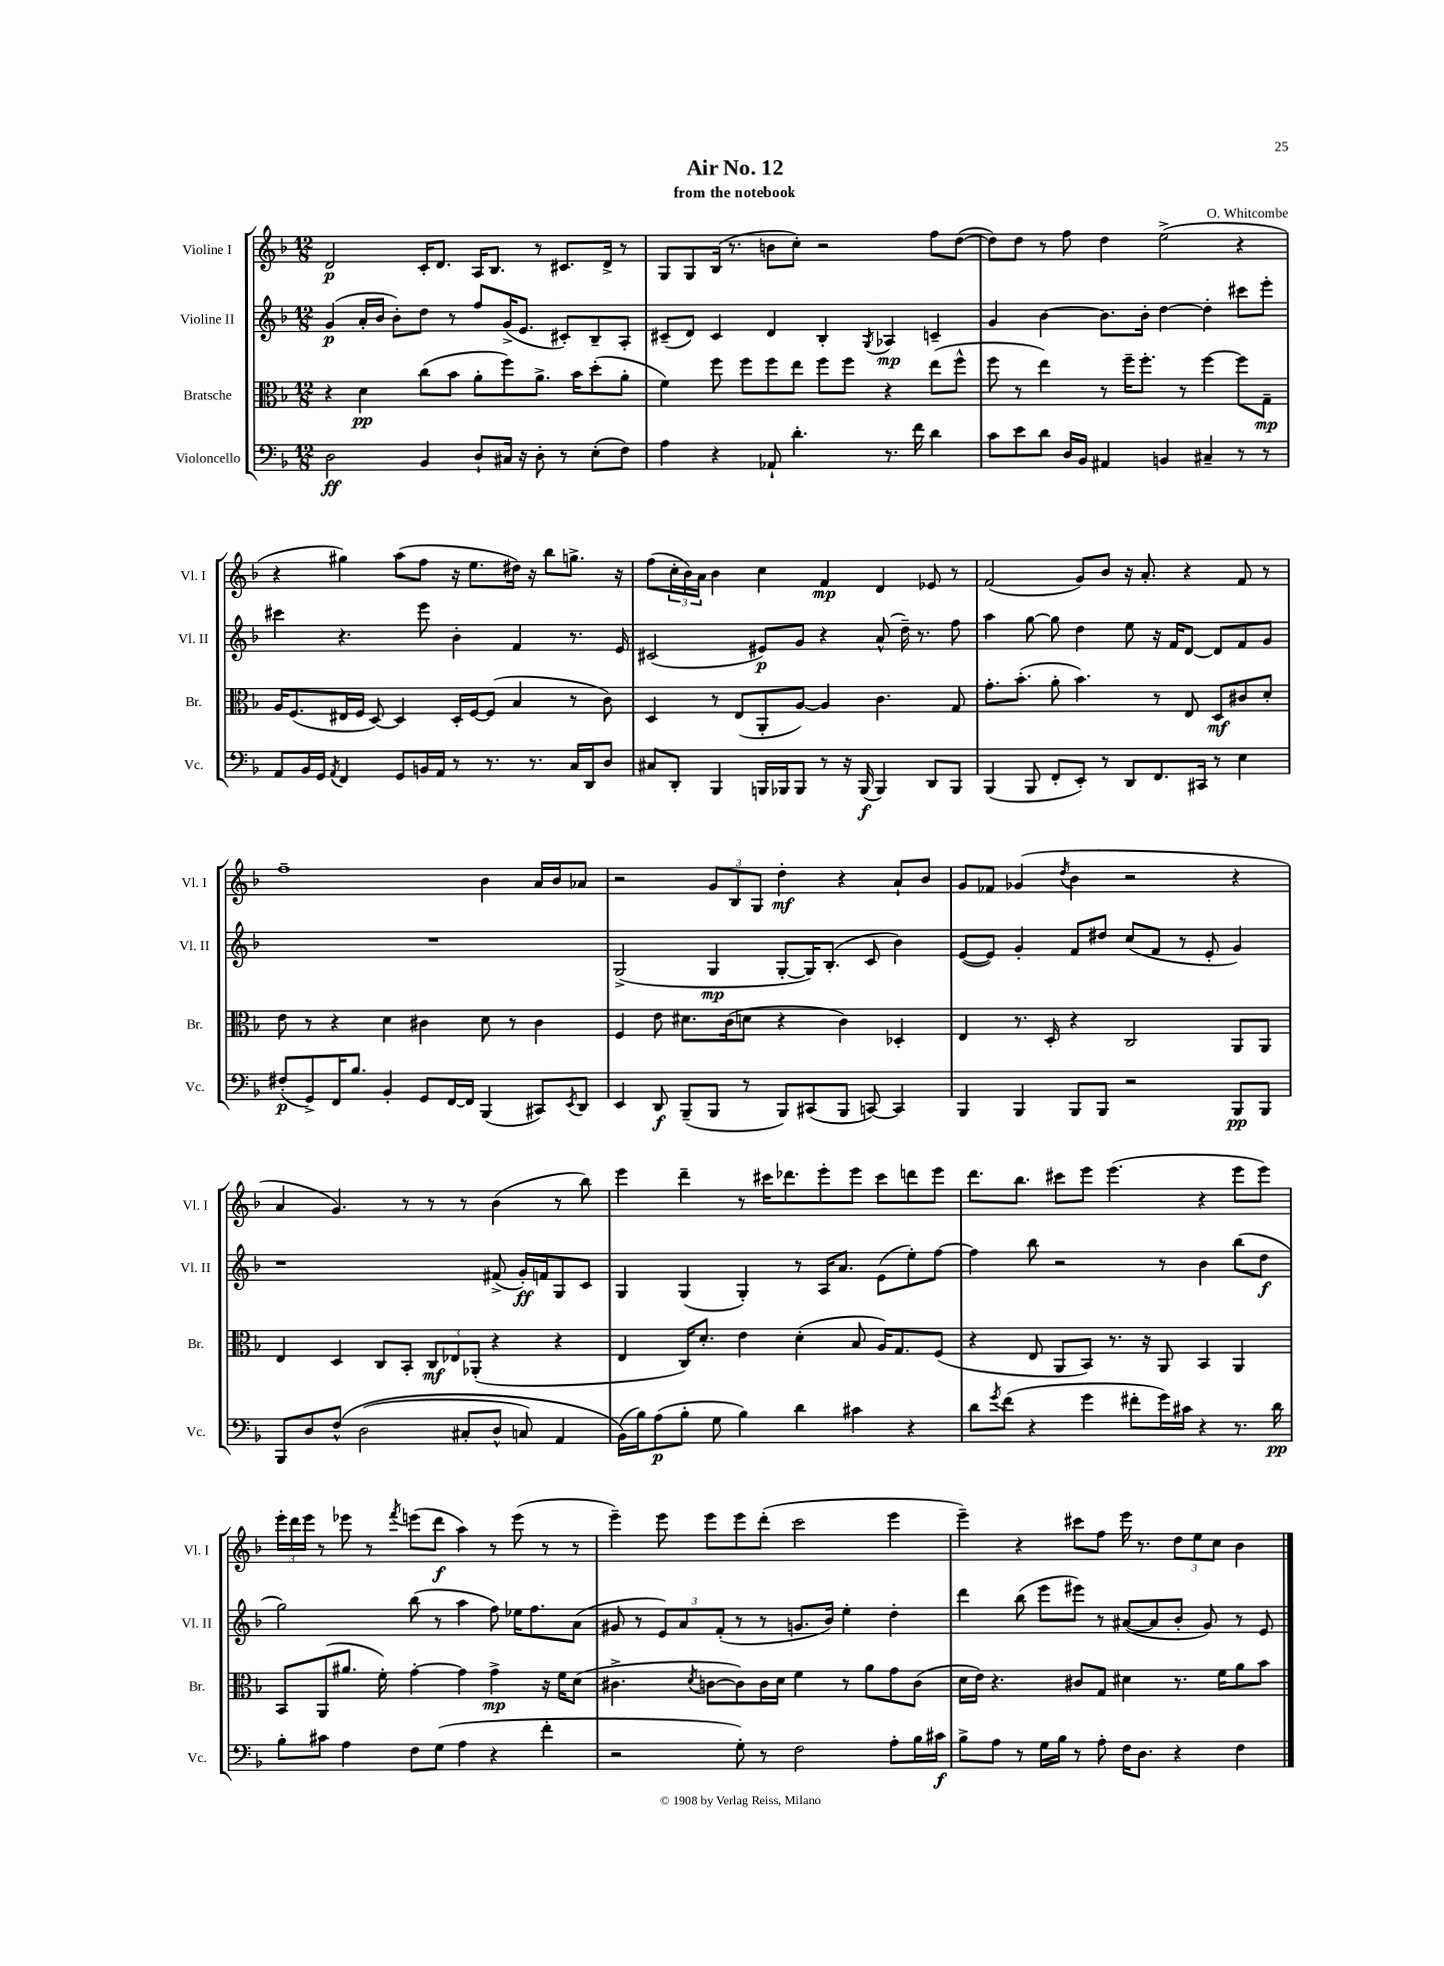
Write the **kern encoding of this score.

**kern	**kern	**kern	**kern
*staff4	*staff3	*staff2	*staff1
*clefF4	*clefC3	*clefG2	*clefG2
*k[b-]	*k[b-]	*k[b-]	*k[b-]
*M12/8	*M12/8	*M12/8	*M12/8
2D	4r	(4g	2d
.	4d	16a'	.
.	.	16b-	.
.	.	8b-')	.
4BB-	(8cc	8dd	16c'
.	.	.	8.d
.	8b-	8r	.
8D`	8a'	8ff	16A
.	.	.	8.B-
16C#	8ff)	(16g^	.
16r	.	8.e	.
8D'	8.a^	.	8r
8r	.	8c#')	8.c#
.	16b-	.	.
(8E'	(8dd'	8B-~	.
.	.	.	16d^
8F)	8a'	8A'	8r
=	=	=	=
4A	4f)	(8c#~	8G
.	.	8d)	8G
4r	8ff	4c#	(16B-
.	.	.	8.r
.	8ff	.	.
8AA-`	8ff	4d	8b
4.d'	8ee	.	8cc')
.	8ff	4B-'	2r
.	8ff	.	.
.	.	8qG	.
8.r	4r	4A-	.
16f	.	.	.
4d	(8ee	4c~	8ff
.	8ff^^	.	([8dd
=	=	=	=
8c	8ff	4g	8dd])
8e	8r	.	8dd
8d	4ee)	[4b-	8r
16D	.	.	8ff
16BB-	.	.	.
4AA#	8r	8.b-]	4dd
.	16ff~	.	.
.	8.ff'	16b-'	.
4BB	.	[4dd	(2ee^
.	8r	.	.
4C#~	[4ff	4dd']	.
8r	8ff]	8ccc#	4r
8r	8G~	8eee'	.
=	=	=	=
8AA	16A	4ccc#	4r
.	(8.F	.	.
16BB-	.	.	.
16GG	.	.	.
8qAA	.	.	.
4FF	16E#	4.r	4gg#)
.	16F	.	.
.	[8D)	.	.
8GG	4D]	.	(8aa
16BB	.	8eee	8ff
16AA	.	.	.
8r	16D'	4b-'	16r
.	[16F	.	8.ee
8.r	(8F]	.	.
.	4B-	4f	16dd#)
8.r	.	.	16r
.	.	.	8bb-
16C	8r	8.r	8.gg^
16DD	.	.	.
8D	8c)	.	.
.	.	16e	16r
=	=	=	=
8C#	4D	(2c#	(8ff
8DD'	.	.	24cc'
.	.	.	24b-)
.	.	.	24a
4BBB-	8r	.	4b-
.	(8E	.	.
16BBB	8AA'	8e#)	4cc
16BBB-	.	.	.
8BBB-	[8A)	8g	.
8r	4A]	4r	4f
16r	.	.	.
(16BBB-	.	.	.
4BBB-)	4.c	(8a^^	4d
.	.	16dd~)	.
.	.	8.r	.
8DD	.	.	8e-
8BBB-	8G	8ff	8r
=	=	=	=
(4BBB-	8.g'	4aa	(2f
.	(8.b-'	.	.
8BBB-	.	[8gg	.
8FF'	8a'	8gg]	.
8EE')	4.b-)	4dd	8g)
8r	.	.	8b-
8DD	.	8ee	16r
.	.	.	8.a'
8.FF	8r	16r	.
.	.	16f	.
.	8E	[8d	4r
16CC#	.	.	.
8r	8D	8d]	.
4E	8c#	8f	8f
.	8d'	8g	8r
=	=	=	=
(8F#'	8e	1.r	1ff~
8GG^)	8r	.	.
16FF	4r	.	.
8.B-	.	.	.
4BB-'	4d	.	.
8GG	4c#	.	.
[16FF	.	.	.
16FF]	.	.	.
(4BBB-	8d	.	4b-
.	8r	.	.
8CC#)	4c#	.	16a
.	.	.	16b-
8qEE	.	.	.
8DD	.	.	8a-
=	=	=	=
4EE	4F	(2G^	2r
8DD	8e	.	.
(8BBB-~	8.d#	.	.
8BBB-	.	4G	12g
.	(16c	.	.
.	.	.	12B-
8r	8d	.	.
.	.	.	12G
8BBB-)	4r	[8G'	4dd'
(8CC#	.	16G])	.
.	.	(8.B-'	.
8BBB-	4c)	.	4r
[8CC)	.	8c	.
4CC]	4D-'	4b-)	8a`
.	.	.	8b-
=	=	=	=
4BBB-	4E	([8e	8g
.	.	8e])	8f-
4BBB-	8.r	4g'	(4g-
.	16D'	.	.
.	.	.	8qdd
8BBB-	4r	8f	4b-
8BBB-	.	8dd#	.
2r	2C	(8cc	2r
.	.	8f	.
.	.	8r	.
.	.	8e'	.
8BBB-	8AA	4g)	4r
8BBB-	8AA	.	.
=	=	=	=
8BBB-	4E	1r	4a
8D	.	.	.
&(8F^^	4D	.	4.g)
(2D	.	.	.
.	8C	.	.
.	8BB-'	.	8r
.	12C	.	8r
.	12E-	.	.
8C#'	.	.	8r
.	(12AA-'	.	.
8D^^	4r	(8f#^	(4b-
8C)	.	16g')	.
.	.	16f	.
4AA	4r	8G	8r
.	.	8c	8bb-)
=	=	=	=
(16BB-&)	4E	4G	4eee
16B-)	.	.	.
(8A	.	.	.
8B-'	16C)	(4G	4ddd~
.	8.d'	.	.
8G	.	.	.
4B-)	4e	4G')	8r
.	.	.	16ccc#
.	.	.	8.ddd-
4d	(4d'	8r	.
.	.	16A	8eee'
.	.	8.a	.
4c#	8B-	.	8eee
.	16A)	(8e	8ccc#
.	8.G	.	.
4r	.	8ee')	8ddd
.	(8F	[8ff	8eee
=	=	=	=
8d	4r	4ff]	8.ddd
8qg	.	.	.
(8f	.	.	.
.	.	.	8.bb-
4r	8E	8bb-	.
.	8AA	2r	8ccc#
4g	8BB-)	.	8eee
.	8.r	.	(4.eee
8f#'	.	.	.
.	16r	.	.
16g)	8AA	8r	.
16c#	.	.	.
4r	4BB-	4b-	4r
8.r	4AA	(8bb-	8eee
.	.	8dd	8eee)
16d	.	.	.
=	=	=	=
8B-'	8BB-	2gg)	24eee'
.	.	.	24ddd
.	.	.	24eee
8c#	(8AA	.	8r
4A	8.a#	.	8eee-
.	.	.	8r
.	16f')	.	.
.	.	.	8qfff
8F	[4g'	(8bb-	(8eee
(8G	.	8r	8ddd
4A	4g]	4aa	4aa)
4r	4g^	8ff)	8r
.	.	16ee-	(8eee
.	.	8.ff	.
4f'	16r	.	8r
.	16f	.	.
.	(8d	(8a	8r
=	=	=	=
2r	4.c#^	8g#	4eee~)
.	.	8r	.
.	.	12e)	8eee
.	.	12a	.
.	8qd	.	.
.	[8c	.	8eee
.	.	(12f'	.
8G')	8c])	8r	8eee
8r	16c	8r	(8ddd'
.	16d	.	.
2F	4f	8.g	2ccc
.	.	16b-)	.
.	8r	4ee'	.
.	8a	.	.
8A'	8g	4dd'	4eee
16B-	(8c	.	.
16c#	.	.	.
=	=	=	=
8B-^	16d	4ddd	4eee~)
.	16e)	.	.
8A	4.r	.	.
8r	.	(8bb-	4r
16G	.	8eee	.
16B-	.	.	.
8r	8c#	8eee#)	8ccc#
8A'	8G	8r	8ff
16F	4d#	([8a#	16eee
8.D	.	.	8.r
.	.	8a#]	.
4r	8.r	8b-'	12dd
.	.	.	12ee
.	.	8g)	.
.	.	.	12cc
.	16f	.	.
4F	8a	8r	4b-
.	8b-	8e	.
==	==	==	==
*-	*-	*-	*-
